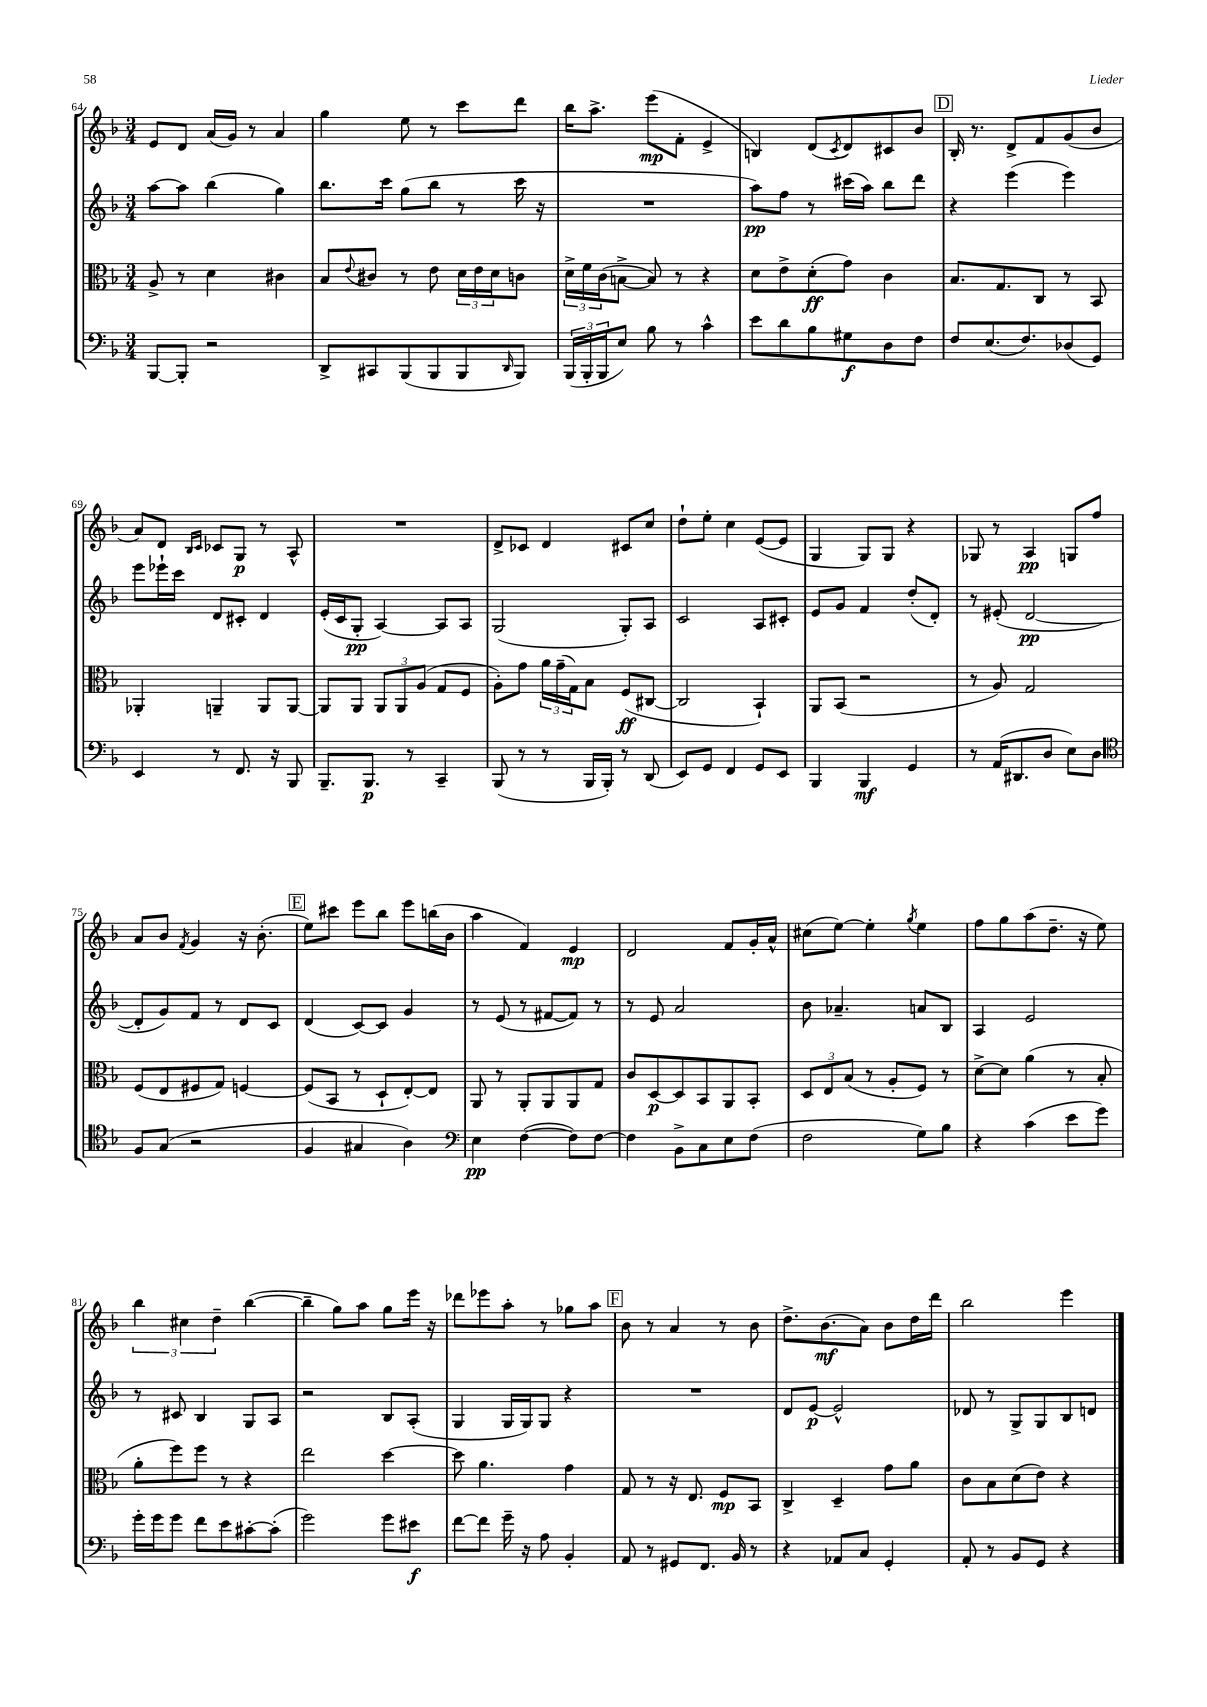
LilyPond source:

<<
\new StaffGroup <<
\new Staff = "s0" {
    \clef treble \key f \major \numericTimeSignature \time 3/4
    e'8 d'8 a'16( g'16) r8 a'4 |
    g''4 e''8 r8 c'''8 d'''8 |
    bes''16 a''8.-> e'''8\mp( f'8-. e'4-> |
    b4) d'8( \acciaccatura { c'8 } d'8) cis'8 bes'8 |
    \mark \markup { \box "D" } bes16-. r8. d'8-> f'8 g'8( bes'8 |
    a'8) d'8 \grace { bes16 c'16 } ces'8 g8\p r8 a8-^ |
    R2. |
    d'8-> ces'8 d'4 cis'8 c''8 |
    d''8-! e''8-. c''4 e'8~( e'8 |
    g4 g8) g8 r4 |
    ges8 r8 a4\pp g8 f''8 |
    a'8 bes'8 \acciaccatura { f'8 } g'4 r16 bes'8.-.( |
    \mark \markup { \box "E" } e''8) cis'''8 e'''8 bes''8 e'''8 b''16( bes'16 |
    a''4 f'4) e'4\mp |
    d'2 f'8 g'16-. a'16-^ |
    cis''8( e''8~) e''4-. \acciaccatura { g''8 } e''4 |
    f''8 g''8 a''8( d''8.-- r16 e''8) |
    \tuplet 3/2 { bes''4 cis''4 d''4-- } bes''4~( |
    bes''4-- g''8) a''8 g''8 e'''16 r16 |
    des'''8 ees'''8 a''8-. r8 ges''8 a''8 |
    \mark \markup { \box "F" } bes'8 r8 a'4 r8 bes'8 |
    d''8.-> bes'8.\mf( a'8) bes'8 d''16 d'''16 |
    bes''2 e'''4 \bar "|." |
}
\new Staff = "s1" {
    \clef treble \key f \major \numericTimeSignature \time 3/4
    a''8~ a''8 bes''4( g''4) |
    bes''8. c'''16 g''8( bes''8 r8 c'''16 r16 |
    R2. |
    a''8\pp) f''8 r8 cis'''16( a''16) bes''8 d'''8 |
    \mark \markup { \box "D" } r4 e'''4( e'''4) |
    e'''8 ees'''16-! c'''16 d'8 cis'8-. d'4 |
    e'16-.( c'16 g8-.\pp a4~) a8 a8 |
    g2( g8-.) a8 |
    c'2 a8 cis'8-. |
    e'8 g'8 f'4 d''8-.( d'8-.) |
    r8 eis'8-.( d'2~\pp |
    d'8-. g'8) f'8 r8 d'8 c'8 |
    \mark \markup { \box "E" } d'4( c'8~) c'8 g'4 |
    r8 e'8( r8 fis'8~ fis'8) r8 |
    r8 e'8 a'2 |
    bes'8 aes'4.-- a'8 bes8 |
    a4 e'2 |
    r8 cis'8 bes4 g8 a8 |
    r2 bes8 a8-.( |
    g4 g16 g16) g8 r4 |
    \mark \markup { \box "F" } R2. |
    d'8 e'8~\p e'2-^ |
    des'8 r8 g8-> g8 bes8 d'8 \bar "|." |
}
\new Staff = "s2" {
    \clef alto \key f \major \numericTimeSignature \time 3/4
    a8-> r8 d'4 cis'4 |
    bes8 \appoggiatura { e'8 } cis'8 r8 e'8 \tuplet 3/2 { d'16 e'16 d'16 } c'8 |
    \tuplet 3/2 { d'16-> f'16 c'16( } b8~-> b8) r8 r4 |
    d'8 e'8-> d'8-.\ff( g'8) c'4 |
    \mark \markup { \box "D" } bes8. g8. c8 r8 bes,8 |
    aes,4-. a,4-- a,8 a,8~ |
    a,8 a,8 \tuplet 3/2 { a,8 a,8 a8( } g8 f8 |
    a8-.) g'8 \tuplet 3/2 { a'16 g'16--( g16) } bes8 f8\ff( cis8~ |
    cis2 bes,4-!) |
    a,8 bes,8( r2 |
    r8 a8) g2 |
    f8( e8 fis8 g8) f4~ |
    \mark \markup { \box "E" } f8( bes,8 r8 d8-! e8~-.) e8 |
    a,8 r8 a,8-. a,8 a,8 g8 |
    c'8 d8~\p d8 bes,8 a,8 bes,8-. |
    \tuplet 3/2 { d8 e8 bes8( } r8 a8-. f8) r8 |
    d'8~-> d'8 a'4( r8 bes8-. |
    a'8-. f''8) f''8 r8 r4 |
    e''2 d''4~ |
    d''8 a'4. g'4 |
    \mark \markup { \box "F" } g8 r8 r16 e8. f8\mp bes,8 |
    c4-> d4-- g'8 a'8 |
    c'8 bes8 d'8( e'8) r4 \bar "|." |
}
\new Staff = "s3" {
    \clef bass \key f \major \numericTimeSignature \time 3/4
    bes,,8~ bes,,8-. r2 |
    d,8-> cis,8 bes,,8( bes,,8 bes,,8 \grace { d,16 } bes,,8) |
    \tuplet 3/2 { bes,,16( bes,,16-. bes,,16 } e8) bes8 r8 c'4-^ |
    e'8 d'8 bes8 gis8\f d8 f8 |
    \mark \markup { \box "D" } f8 e8.( f8.) des8( g,8) |
    e,4 r8 f,8. r16 bes,,8 |
    bes,,8.-- bes,,8.\p r8 c,4-- |
    bes,,8( r8 r8 bes,,16 bes,,16-.) r8 d,8( |
    e,8) g,8 f,4 g,8 e,8 |
    bes,,4 bes,,4\mf g,4 |
    r8 a,16( dis,8. d8 e8) d8 |
    \clef tenor f8 g8( r2 |
    \mark \markup { \box "E" } f4 gis4 a4) |
    \clef bass e4\pp f4~( f8) f8~ |
    f4 bes,8-> c8 e8 f8( |
    f2 g8) bes8 |
    r4 c'4( e'8 g'8) |
    g'16-. g'16 g'8 f'8 e'8 cis'8~-. cis'8-.( |
    g'2) g'8 eis'8\f |
    f'8~ f'8 g'16-- r16 a8 bes,4-. |
    \mark \markup { \box "F" } a,8 r8 gis,8 f,8. bes,16 r8 |
    r4 aes,8 c8 g,4-. |
    a,8-. r8 bes,8 g,8 r4 \bar "|." |
}
>>
>>
\layout { \context { \Score currentBarNumber = #64 } }
